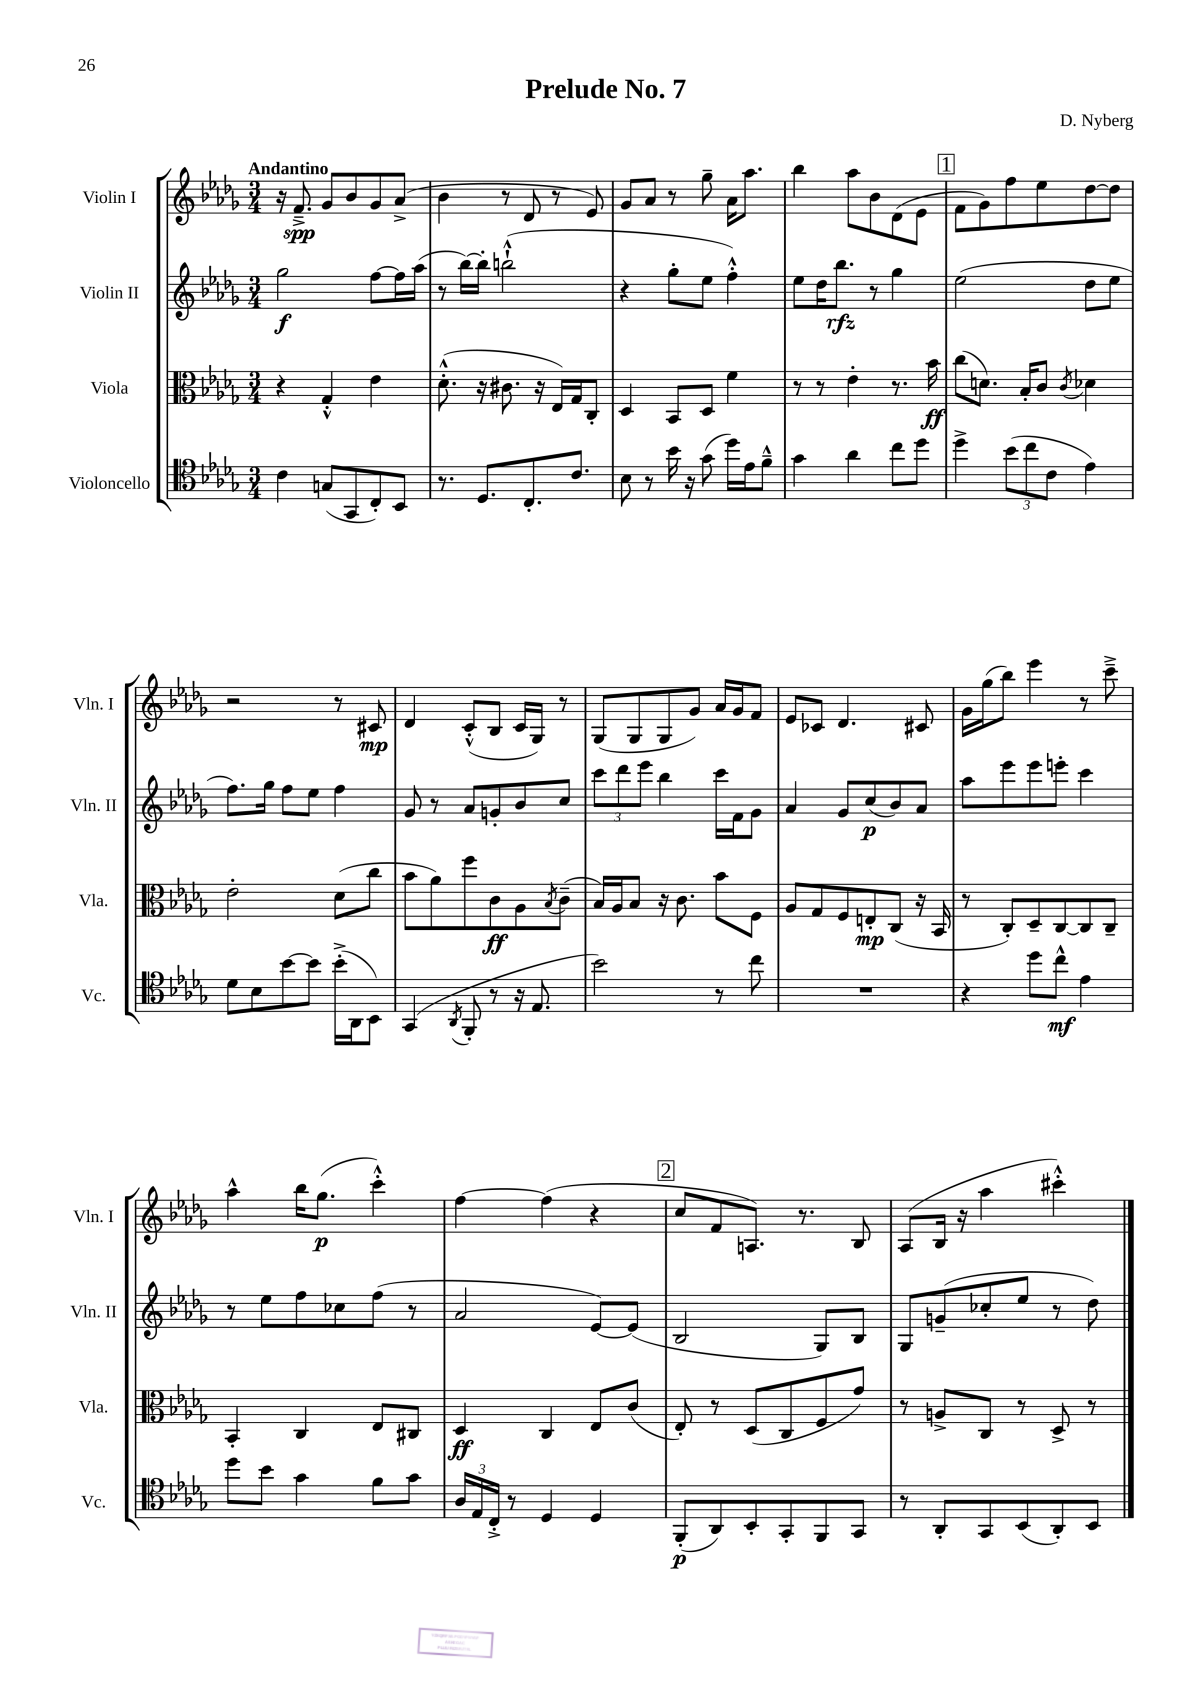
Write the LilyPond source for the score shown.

\header { title = "Prelude No. 7" composer = "D. Nyberg" }
<<
\new StaffGroup <<
\new Staff = "s0" \with { instrumentName = "Violin I" shortInstrumentName = "Vln. I" } {
    \clef treble \key des \major \numericTimeSignature \time 3/4 \tempo "Andantino"
    r16 f'8.--->\spp ges'8 bes'8 ges'8 aes'8->( |
    bes'4 r8 des'8 r8 ees'8) |
    ges'8 aes'8 r8 ges''8-- aes'16 aes''8. |
    bes''4 aes''8 bes'8 des'8( ees'8 |
    \mark \markup { \box "1" } f'8 ges'8) f''8 ees''8 des''8~ des''8 |
    r2 r8 cis'8\mp |
    des'4 c'8-.-^( bes8 c'16 ges16) r8 |
    ges8( ges8 ges8 ges'8) aes'16 ges'16 f'8 |
    ees'8 ces'8 des'4. cis'8 |
    ges'16 ges''16( bes''8) ees'''4 r8 c'''8---> |
    aes''4-^ bes''16 ges''8.\p( c'''4-.-^) |
    f''4~ f''4( r4 |
    \mark \markup { \box "2" } c''8 f'8 a8.) r8. bes8 |
    aes8( bes16 r16 aes''4 cis'''4-.-^) \bar "|." |
}
\new Staff = "s1" \with { instrumentName = "Violin II" shortInstrumentName = "Vln. II" } {
    \clef treble \key des \major \numericTimeSignature \time 3/4
    ges''2\f f''8~ f''16 aes''16( |
    r8 bes''16~) bes''16-. b''2-!-^( |
    r4 ges''8-. ees''8 f''4-.-^) |
    ees''8 des''16 bes''8.\rfz r8 ges''4 |
    \mark \markup { \box "1" } ees''2( des''8 ees''8 |
    f''8.) ges''16 f''8 ees''8 f''4 |
    ges'8 r8 aes'8 g'8-. bes'8 c''8 |
    \tuplet 3/2 { c'''8 des'''8 ees'''8 } bes''4 c'''16 f'16 ges'8 |
    aes'4 ges'8 c''8\p( bes'8) aes'8 |
    aes''8 ees'''8 ees'''8 e'''8-. c'''4 |
    r8 ees''8 f''8 ces''8 f''8( r8 |
    aes'2 ees'8~) ees'8( |
    \mark \markup { \box "2" } bes2 ges8) bes8 |
    ges8 g'8--( ces''8-. ees''8 r8 des''8) \bar "|." |
}
\new Staff = "s2" \with { instrumentName = "Viola" shortInstrumentName = "Vla." } {
    \clef alto \key des \major \numericTimeSignature \time 3/4
    r4 ges4-.-^ ees'4 |
    des'8.-.-^( r16 cis'8. r16 ees16) ges16 c8-. |
    des4 bes,8 des8 f'4 |
    r8 r8 ees'4-. r8. bes'16\ff |
    \mark \markup { \box "1" } c''8( d'8.) bes16-. c'8 \acciaccatura { c'8 } des'4 |
    ees'2-. des'8( c''8 |
    bes'8 aes'8) f''8 c'8\ff aes8 \acciaccatura { bes8 } c'8--( |
    bes16) aes16 bes8 r16 c'8. bes'8 f8 |
    aes8 ges8 f8 e8-.\mp c8( r16 bes,16 |
    r8 c8-.) des8-- c8~ c8 c8-- |
    bes,4-. c4 ees8 cis8 |
    des4\ff c4 ees8 c'8( |
    \mark \markup { \box "2" } ees8-.) r8 des8( c8 f8 ges'8) |
    r8 a8-> c8 r8 des8-> r8 \bar "|." |
}
\new Staff = "s3" \with { instrumentName = "Violoncello" shortInstrumentName = "Vc." } {
    \clef tenor \key des \major \numericTimeSignature \time 3/4
    c'4 g8( ges,8 c8-.) bes,8 |
    r8. des8. c8.-. c'8. |
    bes8 r8 bes'16 r16 ges'8( des''16) ees'16 f'8---^ |
    ges'4 aes'4 c''8 des''8 |
    \mark \markup { \box "1" } des''4-> \tuplet 3/2 { bes'8( c''8 c'8 } ees'4) |
    des'8 bes8 bes'8~ bes'8 bes'16-.->( aes,16 bes,8) |
    ges,4( \acciaccatura { aes,8 } f,8-. r8 r16 ees8. |
    bes'2) r8 c''8 |
    R2. |
    r4 des''8 c''8-^\mf ees'4 |
    des''8 bes'8 ges'4 f'8 ges'8 |
    \tuplet 3/2 { aes16 ees16 c16-.-> } r8 des4 des4 |
    \mark \markup { \box "2" } f,8-.\p( aes,8) bes,8-. ges,8-. f,8 ges,8 |
    r8 aes,8-. ges,8 bes,8( aes,8-.) bes,8 \bar "|." |
}
>>
>>
\layout { \context { \Score \remove "Bar_number_engraver" } }
